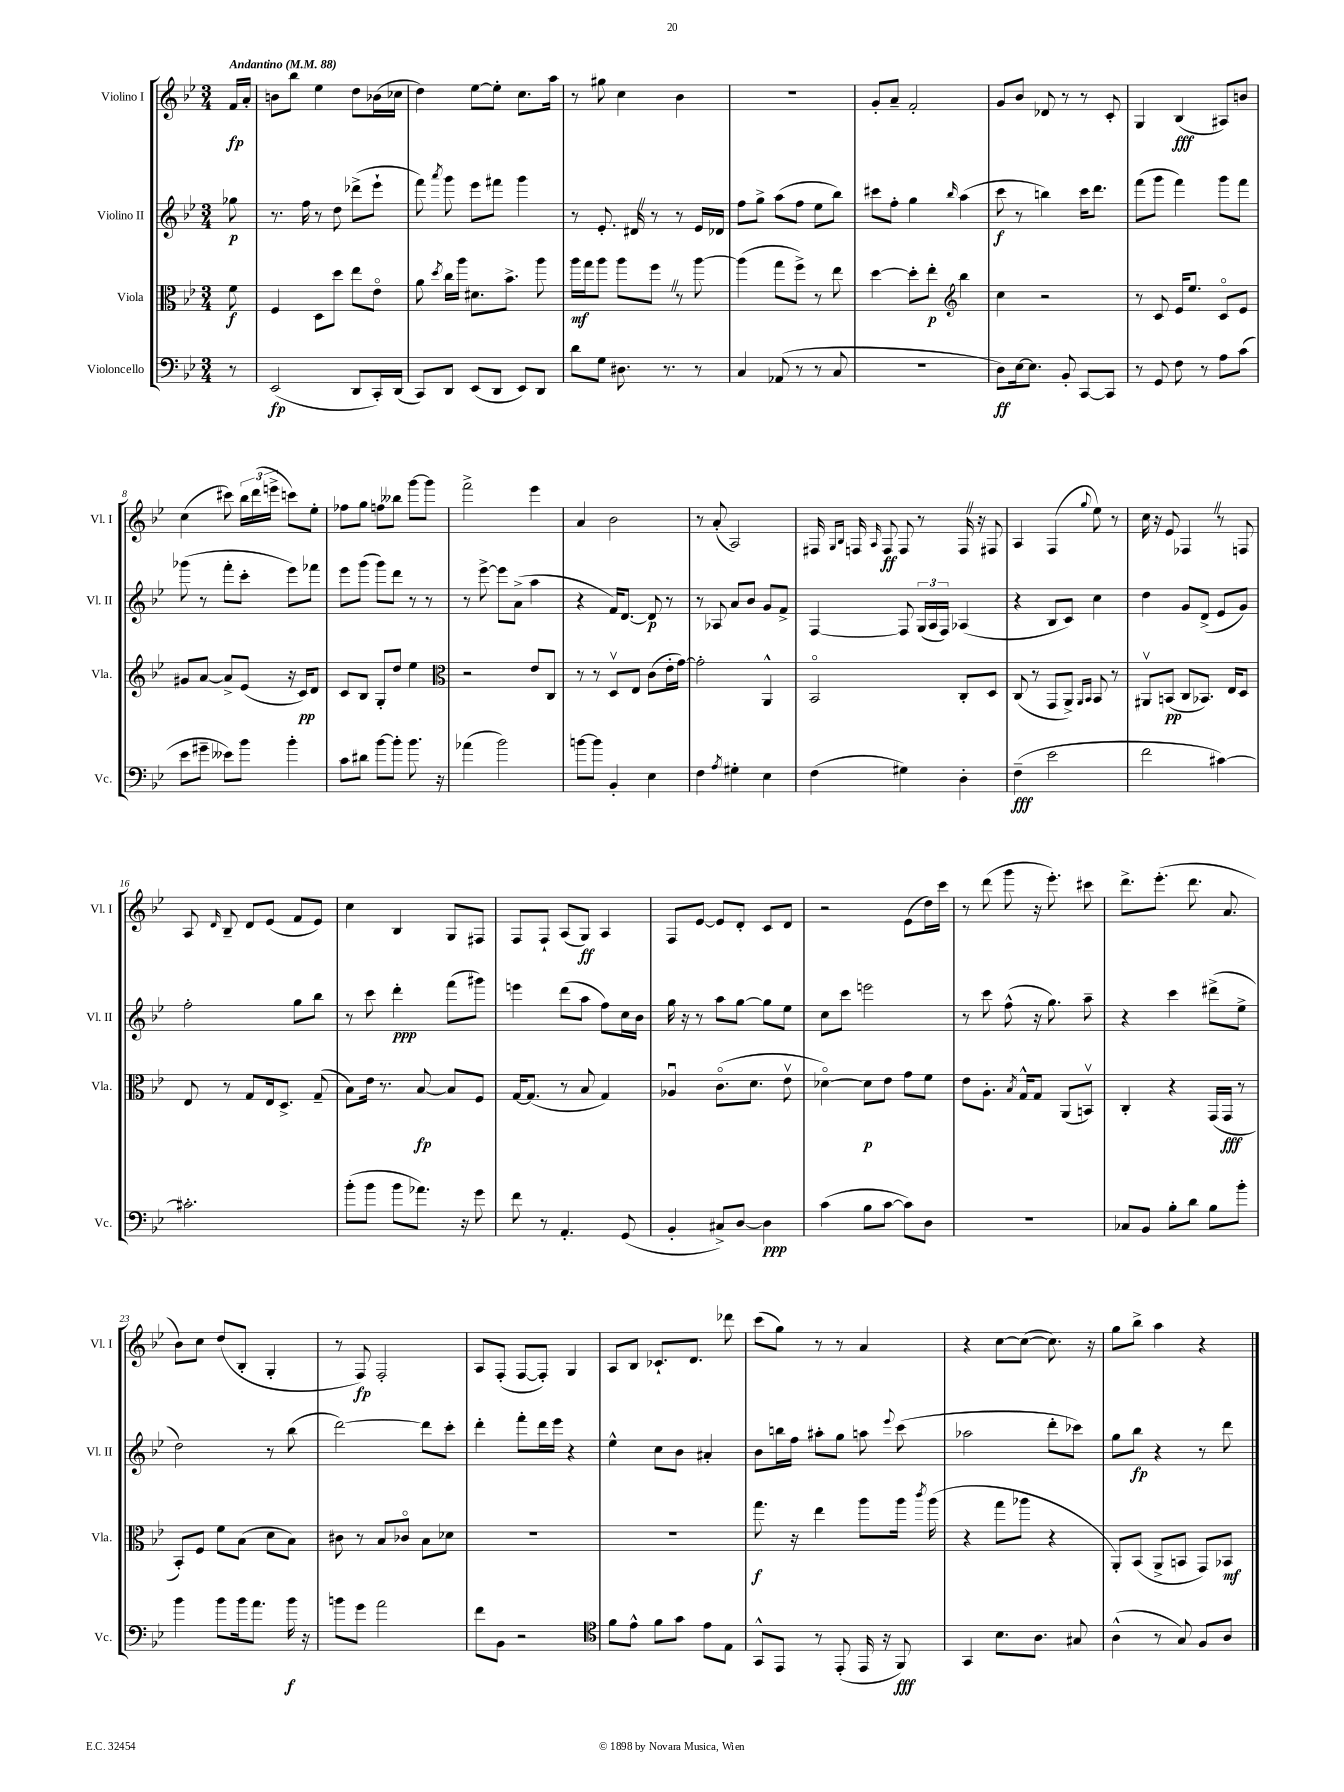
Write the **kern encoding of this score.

**kern	**kern	**kern	**kern
*staff4	*staff3	*staff2	*staff1
*clefF4	*clefC3	*clefG2	*clefG2
*k[b-e-]	*k[b-e-]	*k[b-e-]	*k[b-e-]
*M3/4	*M3/4	*M3/4	*M3/4
*MM88	*MM88	*MM88	*MM88
8r	8f	8gg-	16f
.	.	.	16a'
=	=	=	=
(2EE-	4F	8.r	8b
.	.	.	8bb-
.	.	16ff	.
.	8D	8r	4ee-
.	8dd	8dd	.
8DD	8ee-	(8ddd-^	8dd
16CC')	8e-o	8eee-`	(16b-
(16DD	.	.	16cc-
=	=	=	=
8CC)	8a	8fff)	4dd)
.	8qdd	8qaaa	.
8DD	16cc	8ggg	.
.	16aa	.	.
(8EE-	8.d#	8eee-	[8ee-
8DD	.	8fff#	8ee-']
.	8.b-^	.	.
8EE-)	.	4ggg	8.cc
8DD	8aa	.	.
.	.	.	16aa
=	=	=	=
8d	16aa	8r	8r
.	16gg	.	.
8G	8aa	8.e-'	8gg#
8.D#	8aa	.	4cc
.	.	16d#	.
.	8ff	8r	.
8.r	.	.	.
.	8r	8r	4b-
8r	[8aa	16e-	.
.	.	16d-	.
=	=	=	=
4C	(4aa]	8ff	2.r
.	.	8gg^	.
(8AA-	8gg	(8aa	.
8r	8ff^)	8ff	.
8r	8r	8ee-	.
8C	8ee-	8bb-)	.
=	=	=	=
2.r	[4dd	8ccc#	8g'
.	.	8ff'	8a~
.	8dd']	4gg	2f'
.	8ee-'	.	.
*	*clefG2	*	*
.	.	16qqbb-	.
.	4bb-	(4aa	.
=	=	=	=
8D)	4cc	8ccc	8g
[16E-	.	8r	8b-
8.E-]	.	.	.
.	2r	4bb)	8d-
8BB-'	.	.	8r
[8CC	.	16ccc	8r
.	.	8.ddd	.
8CC]	.	.	8c'
=	=	=	=
8r	8r	(8fff	4G
8GG	8c	8ggg	.
8F	16e-	4fff)	(4B-
.	8.ee-	.	.
8r	.	.	.
8A	8co	8ggg	8A#)
(8c	8e-	8fff	8b
=	=	=	=
8e-	8g#	(8ggg-	(4cc
8g#~	[8a	8r	.
8e--)	8a^]	8fff'	8ccc#)
8b-	(8e-	8ccc'	24bb-
.	.	.	(24ddd
.	.	.	24eee^
4b-'	16r	8eee-)	8ccc)
.	16c)	.	.
.	8d	8fff-	8ee-'
=	=	=	=
8c	8c	8eee-	8ff-
8d#	8B-	(8ggg	8gg
[8b-	8G'	8ggg)	8ff
8b-']	8dd	8ddd	8bb--
8.b-	4ee-	8r	[8ggg
.	.	8r	8ggg]
16r	.	.	.
=	=	=	=
*	*clefC3	*	*
(4a-	2r	8r	2fff^
.	.	[8eee-^	.
2b-)	.	8eee-]	.
.	.	(8a^	.
.	8e-	4aa	4eee-
.	8C	.	.
=	=	=	=
[8b	8r	4r	4a
8b]	8r	.	.
4BB-'	8Dv	16f)	2b-
.	.	[8.d	.
.	8E-	.	.
4E-	(8c	8d]	.
.	16e-'	8r	.
.	[16g)	.	.
=	=	=	=
4F	2g']	8r	8r
.	.	8A-	(8a'
8qA	.	.	.
4G#'	.	8a	2A)
.	.	8b-	.
4E-	4AA^^	8g	.
.	.	8f^	.
=	=	=	=
(4F	2BB-o	[4F	16F#
.	.	.	16qqG
.	.	.	16qqB-
.	.	.	16F
.	.	.	16qqA
.	.	.	8F
4G#)	.	8F]	8F
.	.	(24G	8r
.	.	24A	.
.	.	24F)	.
4D'	8C'	(4A-	16F
.	.	.	16r
.	8D	.	8F#
=	=	=	=
(4F~	(8C	4r	4A
.	8r	.	.
2e-	8GG	8B-	(4F
.	8AA^)	8c)	.
.	16qqAA	.	.
.	16qqBB-	.	8qqgg
.	8BB-	4cc	8ee-)
.	8r	.	8r
=	=	=	=
2f	8AA#v	4dd	16cc
.	.	.	16r
.	(8BB	.	8e-
.	8C	8g	4F-
.	8.BB-)	(8d^	.
[4c#)	.	8e-	8r
.	16E-	.	.
.	8D	8g)	8F
=	=	=	=
2.c#']	8E-	2ff'	8A
.	.	.	16qqd
.	8r	.	8B-~
.	8G	.	8d
.	16E-	.	(8e-
.	8.D^	.	.
.	.	8gg	8f
.	(8G~	8bb-	8e-)
=	=	=	=
(8b-'	8B-)	8r	4cc
8b-	16e-	8ccc	.
.	8.r	.	.
8b-	.	4ddd'	4B-
8.a-)	[8B-	.	.
.	8B-]	(8fff	8G
16r	.	.	.
8g	8F	8ggg#)	8F#
=	=	=	=
8f	[16G	4eee	8F
.	(8.G]	.	.
8r	.	.	8F`
4.AA'	8r	(8ddd	(8A
.	8B-	8aa	8G)
.	4G)	8ff)	4A
(8GG	.	16cc	.
.	.	16b-	.
=	=	=	=
4BB-'	4A-u	16gg	8F
.	.	16r	.
.	.	8r	[8e-
8C#^)	(8.co	8aa	8e-]
[8D	.	[8gg	8d'
.	8.d	.	.
4D]	.	8gg]	8c
.	8e-v	8ee-	8d
=	=	=	=
(4c	[4d-o)	8cc	2r
.	.	8ccc	.
8B-	8d-]	2eee	.
[8c	8e-	.	.
8c])	8g	.	(8e-
8D	8f	.	16dd)
.	.	.	16ccc
=	=	=	=
2.r	8e-	8r	8r
.	8.A'	8ccc	(8ddd
.	.	(8ff^^	8ggg
.	8qB-	.	.
.	16G^^	.	.
.	8G	16r	16r
.	.	8.gg)	8.eee-')
.	(8AA	.	.
.	8BBv)	8aa~	8ccc#
=	=	=	=
8C-	4C'	4r	8.ddd^
8BB-	.	.	.
.	.	.	(8.eee-'
8B-'	4r	4ccc	.
8d	.	.	8.ddd
8B-	(16GG	(8ddd#^	.
.	16GG	.	8.a
8b-'	8r	8ee-^	.
=	=	=	=
4b-	8BB-')	2dd)	8b-)
.	8F	.	8cc
8b-	8f	.	(8dd
16b-	(8B-	.	8B-'
8.a	.	.	.
.	8d	8r	4G'
16b-	8B-)	(8bb-	.
16r	.	.	.
=	=	=	=
8b	8c#	[2ddd)	8r
8g	8r	.	8F)
2a	8B-	.	2F'
.	8c-o	.	.
.	8B-	8ddd]	.
.	8d-	8ccc'	.
=	=	=	=
8f	2.r	4ddd'	8A
8BB-	.	.	(8F'
2r	.	8fff'	[8F
.	.	16ddd	8F'])
.	.	16eee-	.
.	.	4r	4G
=	=	=	=
*clefC4	*	*	*
8f	2.r	4ee-^^	8A
8e-^^	.	.	8B-
8f	.	8cc	8.c-`
8g	.	8b-	.
.	.	.	8.d
8e-	.	4a#'	.
8E-	.	.	8ddd-
=	=	=	=
8GG^^	8.gg	8b-	(8ccc
8EE-	.	16bb	8gg)
.	16r	16ff	.
8r	4ee-	8aa#'	8r
(8EE-'	.	8gg	8r
16EE-	8aa	8aa	4a
16r	.	.	.
.	.	8qqeee-	.
8FF)	16aa	(8ccc	.
.	8qccc	.	.
.	(16aa	.	.
=	=	=	=
4GG	4r	2aa-	4r
8.B-	8gg	.	[8cc
.	8aa-	.	(8cc_
8.A	.	.	.
.	4r	8ddd'	8.cc])
8G#	.	8ccc-)	.
.	.	.	16r
=	=	=	=
(4A^^	8AA')	8gg	8gg
.	(8BB-	8bb-	8bb-^
8r	8AA^	4r	4aa
8G)	8BB	.	.
8F	8GG)	8r	4r
8A	8BB-	8ddd	.
==	==	==	==
*-	*-	*-	*-
